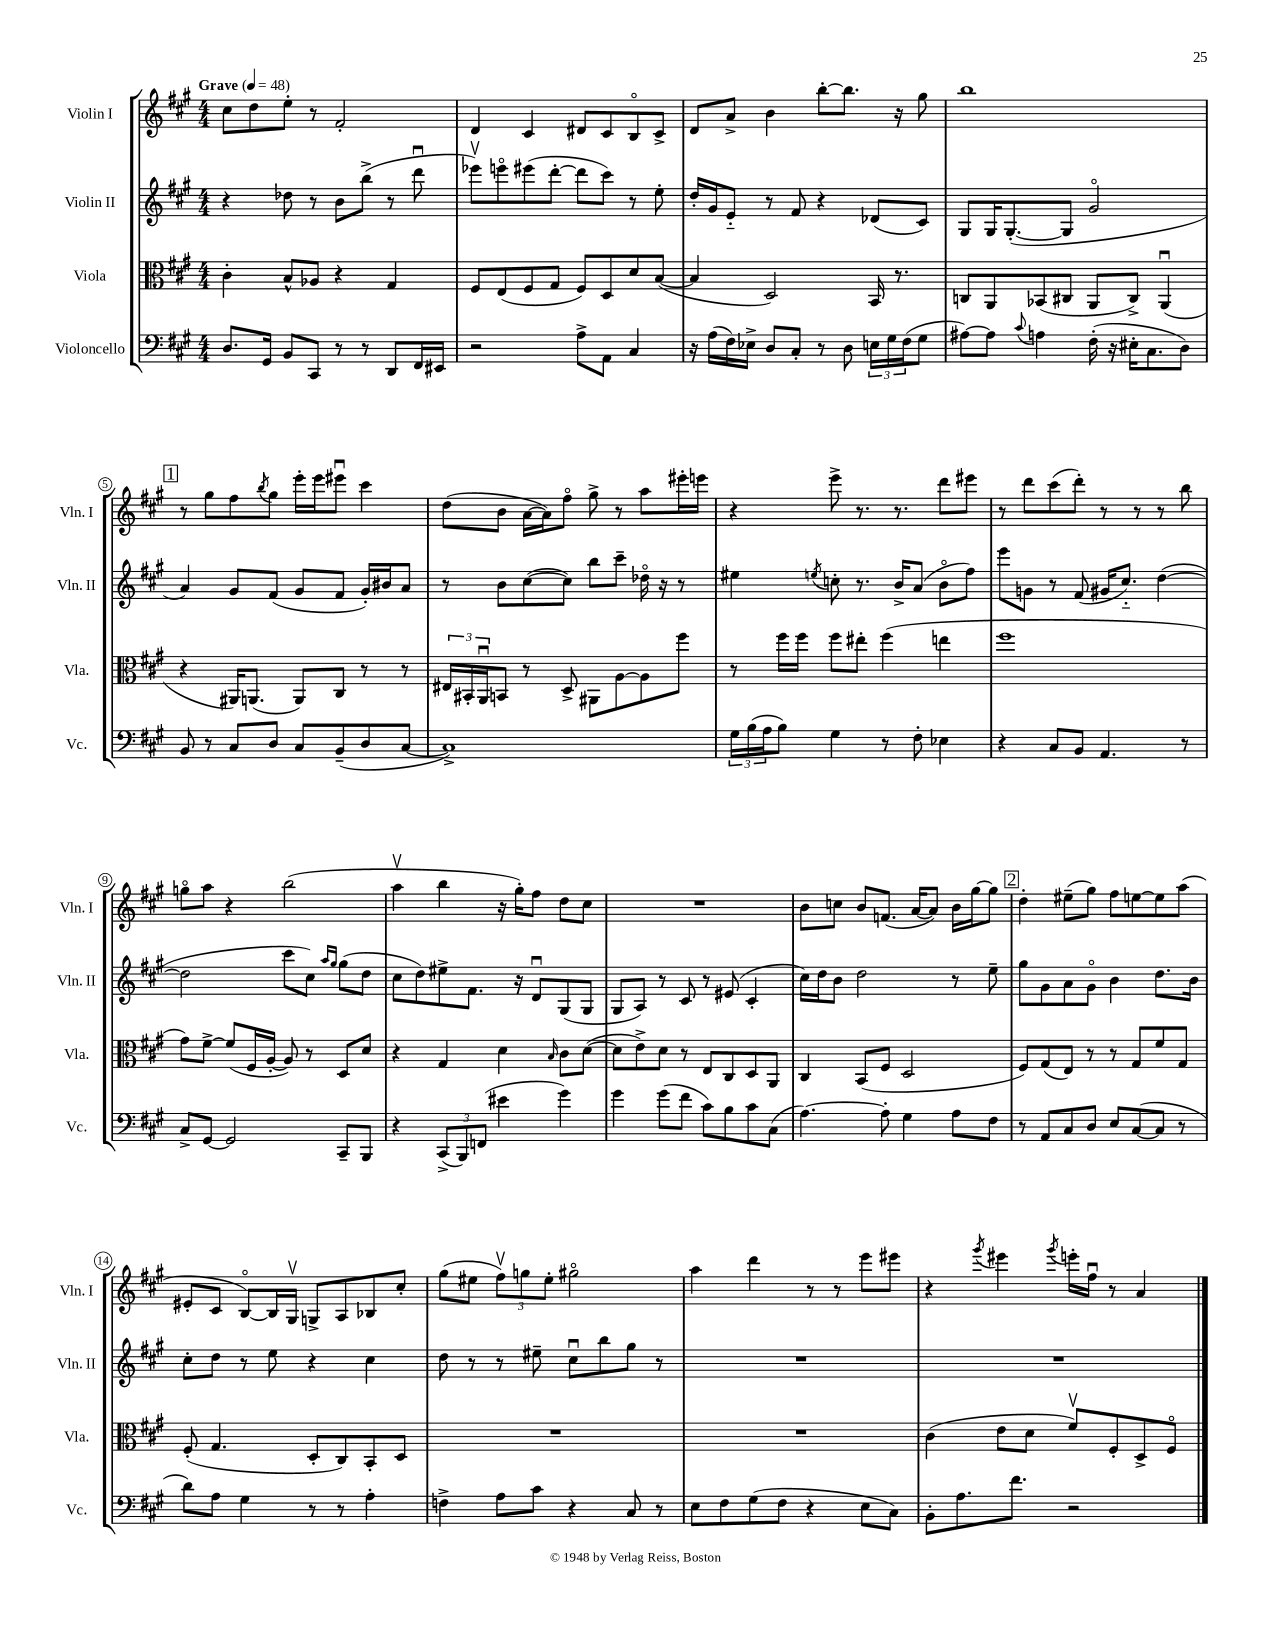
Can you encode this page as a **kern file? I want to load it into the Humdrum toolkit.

**kern	**kern	**kern	**kern
*staff4	*staff3	*staff2	*staff1
*clefF4	*clefC3	*clefG2	*clefG2
*k[f#c#g#]	*k[f#c#g#]	*k[f#c#g#]	*k[f#c#g#]
*M4/4	*M4/4	*M4/4	*M4/4
*MM48	*MM48	*MM48	*MM48
8.D/L	4c#'\	4r	8cc#\L
.	.	.	8dd\
16GG#/Jk	.	.	.
8BB/L	8B^^/L	8dd-\	8ee'\J
8CC#/J	8A-/J	8r	8r
8r	4r	8b\L	2f#'/
8r	.	(8bb^\J	.
8DD/L	4G#/	8r	.
16FF#/L	.	8dddu\	.
16EE#/JJ	.	.	.
=	=	=	=
2r	8F#/L	8eee-v\L)	4d/
.	(8E/	8eeeo\	.
.	8F#/	(8eee#\	4c#/
.	8G#/J	[8ddd'\J	.
8A^\L	8F#/L)	8ddd\]L	8d#/L
8AA\J	8D/	8ccc#\J)	8c#/
4C#/	8d/	8r	8Bo/
.	([8B/J	8ee'\	8c#^/J
=	=	=	=
16r	4B/]	16dd'/LL	8d/L
(16A\LL	.	16g#/J	.
16F#\)	.	8e'~/J	8a^/J
16E-^\JJ	.	.	.
8D/L	2D/)	8r	4b\
8C#'/J	.	8f#/	.
8r	.	4r	[8bb'\L
8D\	.	.	8.bb\]J
24E\LL	16BB/	(8d-/L	.
24G#\	.	.	.
.	8.r	.	16r
(24F#\J	.	.	.
8G#\J	.	8c#/J)	8gg#\
=	=	=	=
[8A#\L)	8C/L	8G#/L	1bb
8A#\]J	8AA/	16G#/K	.
.	.	([8.G#'/	.
8qqc#/	.	.	.
4A\	(8BB-/	.	.
.	8C#/J	8G#/]J	.
(16F#'\	8AA/L	2g#o/	.
16r	.	.	.
16E#'\LK	8C#^/J)	.	.
8.C#\	.	.	.
.	(4AAu/	.	.
8D\J)	.	.	.
=	=	=	=
8BB/	4r	4a/)	8r
8r	.	.	8gg#\L
8C#/L	16AA#/LK)	8g#/L	8ff#\
.	(8.AA/J	.	.
.	.	.	8qbb/
8D/J	.	(8f#/J	8gg#\J
8C#/L	8AA/L)	8g#/L	16eee'\LL
.	.	.	16eee\J
(8BB~/	8C#/J	8f#/J	8eee#u\J
8D/	8r	16g#'/LL)	4ccc#\
.	.	16b#/J	.
[8C#/J	8r	8a/J	.
=	=	=	=
1C#^])	24E#/LL	8r	(8dd\L
.	24BB#'/	.	.
.	24AAu/J	.	.
.	8BB/J	8b\L	8b\J
.	8r	([8cc#\	[16a\LL
.	.	.	16a\]J)
.	8D^/	8cc#\]J)	8ff#o\J
.	8AA#\L	8bb\L	8gg#^\
.	[8A\	8ccc#~\J	8r
.	8A\]	16dd-o\	8aa\L
.	.	16r	.
.	8ff#\J	8r	16eee#'\L
.	.	.	16eee\JJ
=	=	=	=
24G#\LL	8r	4ee#\	4r
(24B\	.	.	.
24A\J	.	.	.
8B\J)	16ff#\LL	.	.
.	16ff#\JJ	.	.
.	.	8qee/	.
4G#\	8ff#\L	8cc'\	8eee^\
.	8ee#'\J	8.r	8.r
8r	(4ff#\	.	.
.	.	16b^/LK	8.r
8F#'\	.	(8a/J	.
4E-\	4ee\	8bo\L	8ddd\L
.	.	8ff#\J)	8eee#\J
=	=	=	=
4r	1ff#	8eee\L	8r
.	.	8g\J	8ddd\L
8C#/L	.	8r	(8ccc#\
8BB/J	.	(8f#/	8ddd'\J)
4.AA/	.	16g#/LK	8r
.	.	8.cc#'~/J)	.
.	.	.	8r
.	.	([4dd\	8r
8r	.	.	8bb\
=	=	=	=
8C#^/L	8g#\L)	2dd\]	8ggo\L
[8GG#/J	[8f#^\J	.	8aa\J
2GG#/]	(8f#/]L	.	4r
.	16F#/L	.	.
.	[16A'/JJ	.	.
.	8A/])	8ccc#\L	(2bb\
.	8r	8cc#\J)	.
.	.	16qqaa/LL	.
.	.	16qqgg#/JJ	.
8CC#~/L	8D/L	(8gg#\L	.
8BBB/J	8d/J	8dd\J	.
=	=	=	=
4r	4r	8cc#\L	4aav\
.	.	8dd\)	.
(12CC#^/L	4G#/	8ee#^\	4bb\
12BBB/)	.	.	.
.	.	8.f#\J	.
(12FF/J	.	.	.
4e#\	4d\	.	16r
.	.	16r	16gg#'\LK)
.	.	8du/L	8ff#\J
.	16qqB/	.	.
4g#\)	8c#\L	(8G#/	8dd\L
.	([8d\J	8G#/J	8cc#\J
=	=	=	=
4g#\	8d\]L	8G#/L	1r
.	8e^\)	8A/J)	.
(8g#\L	8d\J	8r	.
8f#\J	8r	8c#/	.
8c#\L)	8E/L	8r	.
8B\	8C#/	(8e#/	.
8c#\	8D/	4c#'/	.
(8C#\J	8AA/J	.	.
=	=	=	=
[4.A\)	4C#/	16cc#\LL)	8b\L
.	.	16dd\J	.
.	.	8b\J	8cc\J
.	(8BB/L	2dd\	8b/L
8A'\]	8F#/J	.	(8.f/J
4G#\	2D/	.	.
.	.	.	[16a/LK
.	.	.	8a/]J)
8A\L	.	8r	16b\LL
.	.	.	[16gg#\J
8F#\J	.	8ee~\	8gg#\]J
=	=	=	=
8r	8F#/L)	8gg#\L	4dd'\
8AA/L	(8G#/	8g#\	.
8C#/	8E/J)	8a\	(8ee#~\L
8D/J	8r	8g#o\J	8gg#\J)
8E/L	8r	4b\	8ff#\L
([8C#/	8G#/L	.	[8ee\
8C#/]J	8f#/	8.dd\L	8ee\]
8r	8G#/J	.	(8aa\J
.	.	16b\Jk	.
=	=	=	=
8d\L)	(8F#'/	8cc#'\L	8e#'/L
8A\J	4.G#/	8dd\J	8c#/J
4G#\	.	8r	[8Bo/L)
.	.	8ee\	16B/]L
.	.	.	16G#v/JJ
8r	8D'/L	4r	8G^/L
8r	8C#/)	.	8A/
4A'\	8BB'/	4cc#\	8B-/
.	8D/J	.	8cc#'/J
=	=	=	=
4F^\	1r	8dd\	(8gg#\L
.	.	8r	8ee#\J
8A\L	.	8r	12ff#v\L)
.	.	.	12gg\
8c#\J	.	8ee#~\	.
.	.	.	12ee#'\J
4r	.	8cc#u\L	2gg#o\
.	.	8bb\	.
8C#/	.	8gg#\J	.
8r	.	8r	.
=	=	=	=
8E\L	1r	1r	4aa\
8F#\	.	.	.
(8G#\	.	.	4ddd\
8F#\J	.	.	.
4r	.	.	8r
.	.	.	8r
8E\L	.	.	8eee\L
8C#\J)	.	.	8eee#\J
=	=	=	=
8BB'\L	(4c#\	1r	4r
8.A\	.	.	.
.	.	.	8qggg#/
.	8e\L	.	4eee#\
8.f#\J	.	.	.
.	8d\J	.	.
.	.	.	8qggg#/
2r	8f#v/L)	.	16eee'\LL
.	.	.	16ff#u\JJ
.	8F#'/	.	8r
.	8D^/	.	4a/
.	8F#o/J	.	.
==	==	==	==
*-	*-	*-	*-
